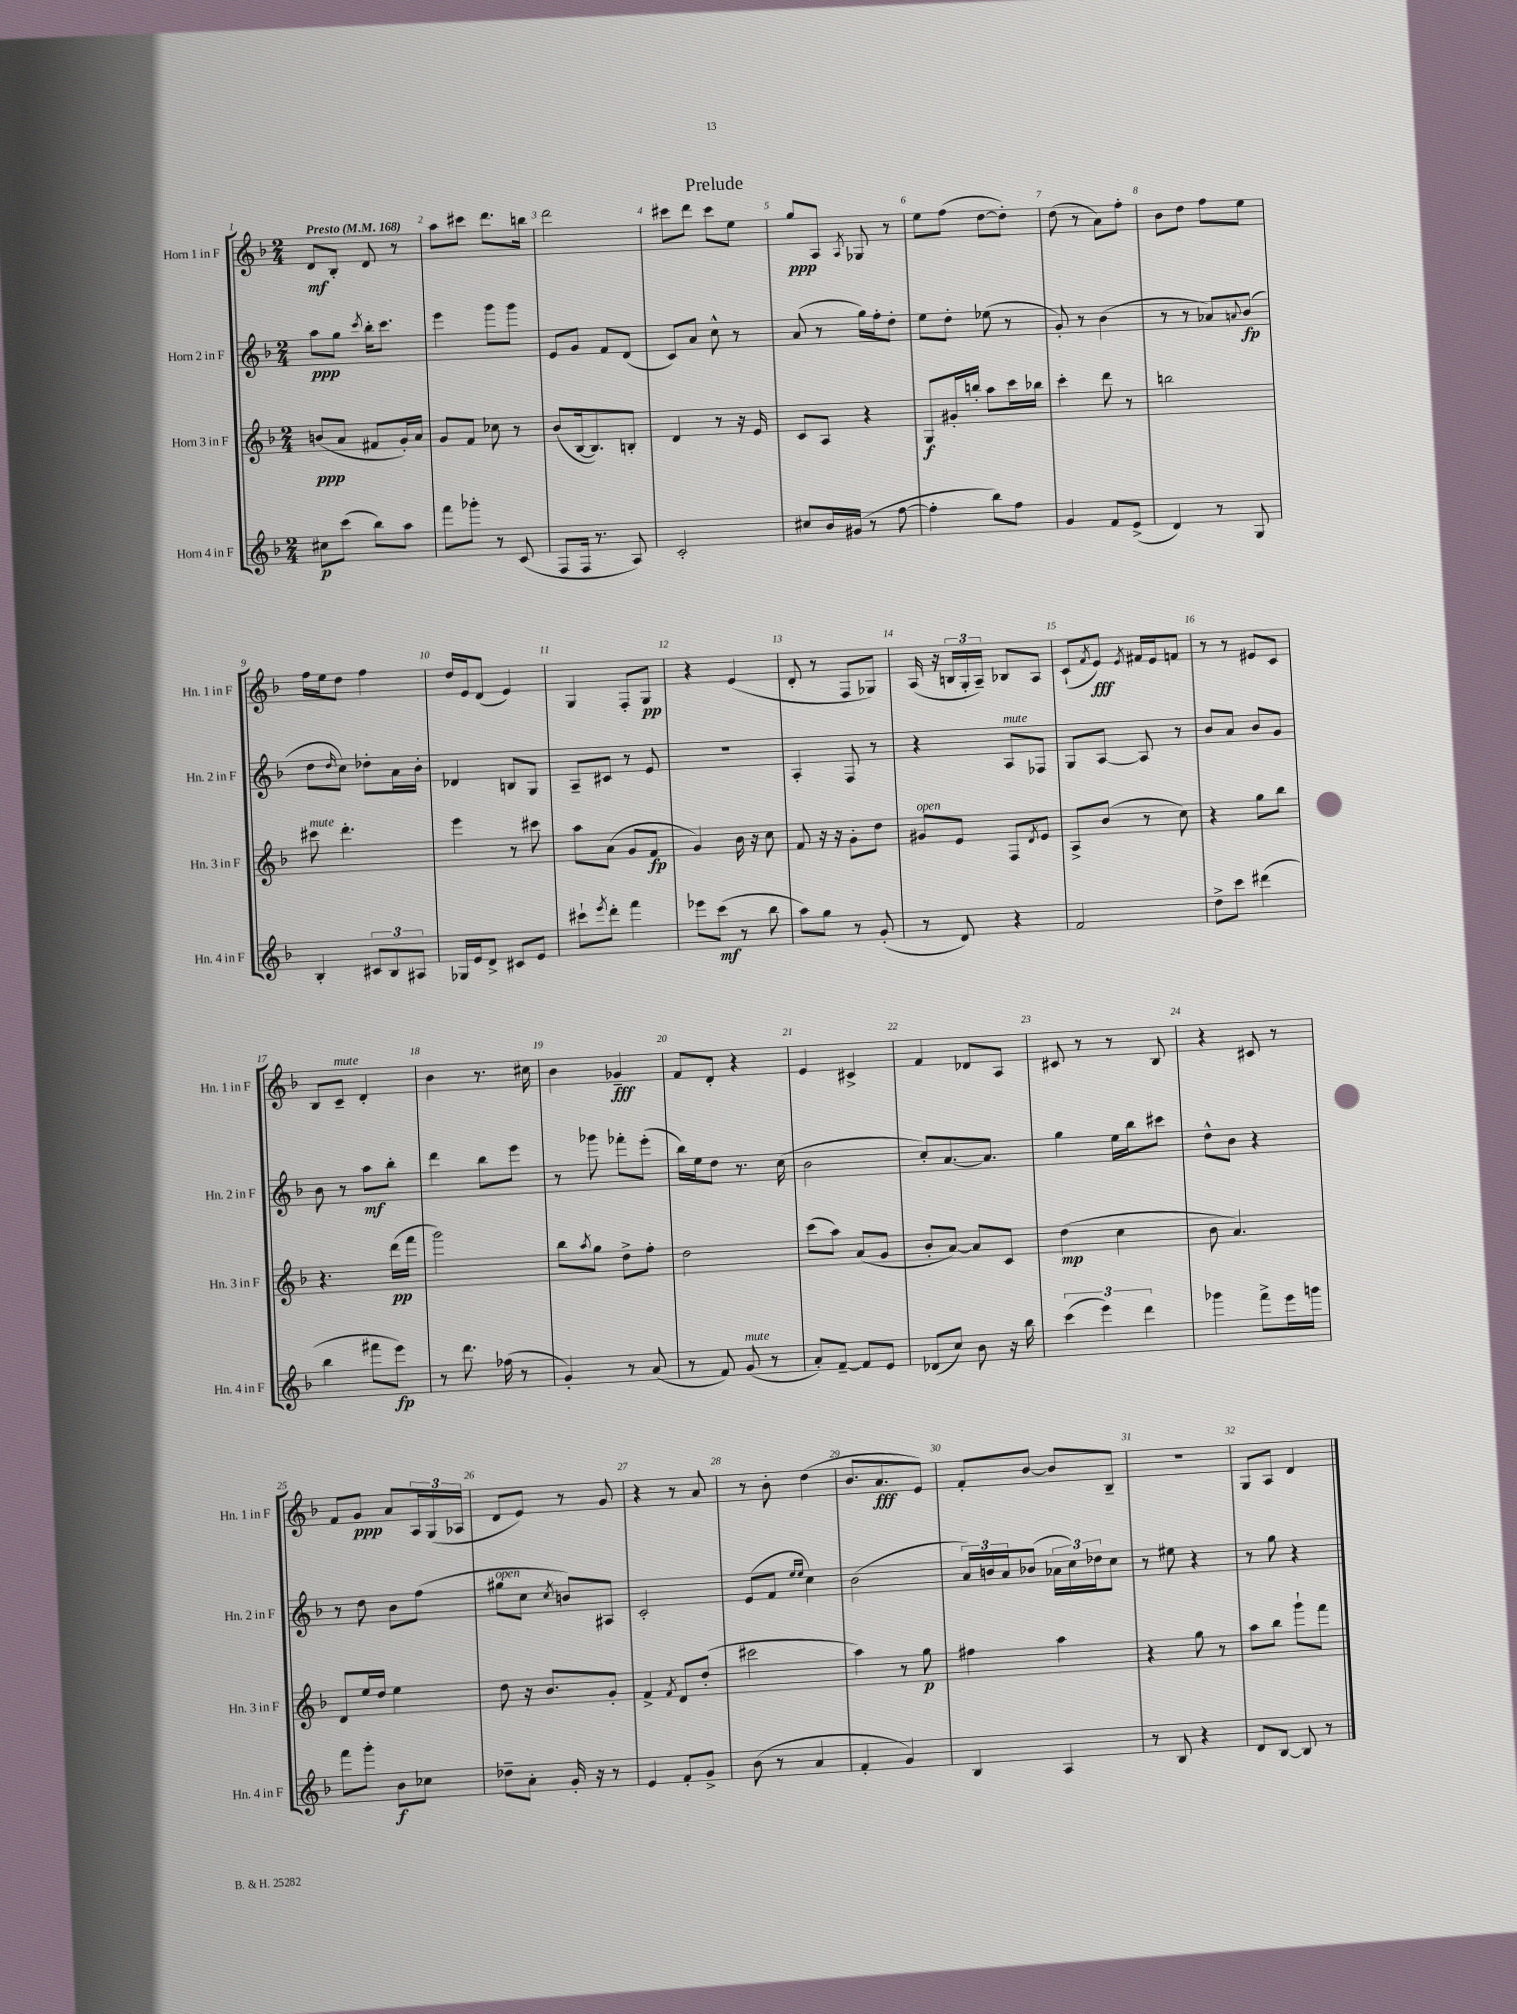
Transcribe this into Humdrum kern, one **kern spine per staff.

**kern	**dynam	**kern	**dynam	**kern	**dynam	**kern	**dynam
*part4	*part4	*part3	*part3	*part2	*part2	*part1	*part1
*staff4	*staff4	*staff3	*staff3	*staff2	*staff2	*staff1	*staff1
*I"Horn 4 in F	*	*I"Horn 3 in F	*	*I"Horn 2 in F	*	*I"Horn 1 in F	*
*I'Hn. 4 in F	*	*I'Hn. 3 in F	*	*I'Hn. 2 in F	*	*I'Hn. 1 in F	*
*clefG2	*	*clefG2	*	*clefG2	*	*clefG2	*
*k[b-]	*	*k[b-]	*	*k[b-]	*	*k[b-]	*
*M2/4	*	*M2/4	*	*M2/4	*	*M2/4	*
*MM168	*	*MM168	*	*MM168	*	*MM168	*
=1	=1	=1	=1	=1	=1	=1	=1
!	!	!	!	!	!	!LO:TX:a:B:t=Presto	!
8cc#X\L	p	(8bn/L	ppp	8aa\L	ppp	8d/L	mf
(8ccc\J	.	8a/J	.	8gg\J	.	8B-'/J	.
.	.	.	.	8qccc/	.	.	.
8bb-\L)	.	8f#X/L	.	16bb-'\KL	.	8d/	.
.	.	.	.	8.ccc\J	.	.	.
8aa\J	.	16g'/L)	.	.	.	8r	.
.	.	16a/JJ	.	.	.	.	.
=2	=2	=2	=2	=2	=2	=2	=2
8fff\L	.	8g/L	.	4eee\	.	8aa\L	.
8ggg-X'\J	.	8f/J	.	.	.	8ccc#X\J	.
8r	.	8cc-X\	.	8ggg\L	.	8.ddd\L	.
(8c/	.	8r	.	8ggg\J	.	.	.
.	.	.	.	.	.	16bbn\Jk	.
=3	=3	=3	=3	=3	=3	=3	=3
8F/L	.	(8b-/L	.	8e/L	.	2ddd\	.
16F/Jk	.	[16B-/k	.	8g/J	.	.	.
8.r	.	8.B-/])	.	.	.	.	.
.	.	.	.	8f/L	.	.	.
8A/)	.	8Bn'/J	.	(8d/J	.	.	.
=4	=4	=4	=4	=4	=4	=4	=4
2c'/	.	4d/	.	8c/L)	.	8ccc#X\L	.
.	.	.	.	8a/J	.	8ddd\J	.
.	.	8r	.	8cc^^\	.	8ccc#\L	.
.	.	16r	.	8r	.	8ee\J	.
.	.	16e/	.	.	.	.	.
=5	=5	=5	=5	=5	=5	=5	=5
8cc#X/L	.	8c/L	.	(8a/	.	8gg/L	ppp
16b-/L	.	8A/J	.	8r	.	8A/J	.
(16g#X/JJ	.	.	.	.	.	.	.
.	.	.	.	.	.	8qA/	.
8r	.	4r	.	16gg\LL)	.	8G-X/	.
.	.	.	.	16ff'\J	.	.	.
[8ff\	.	.	.	8dd'\J	.	8r	.
=6	=6	=6	=6	=6	=6	=6	=6
4ff'\]	.	8G/L	f	8ee\L	.	8ee\L	.
.	.	16g#X'/L	.	8dd'\J	.	(8ff\J	.
.	.	16bbn'/JJ	.	.	.	.	.
8bb-\L)	.	8aa\L	.	(8ee-X\	.	[8dd\L	.
8ff\J	.	16ccc\L	.	8r	.	8dd'\J])	.
.	.	16bb-X\JJ	.	.	.	.	.
=7	=7	=7	=7	=7	=7	=7	=7
4g/	.	4ccc'\	.	8g'/)	.	(8dd\	.
.	.	.	.	8r	.	8r	.
8f/L	.	8ddd\	.	(4b-\	.	8a\L)	.
(8e^/J	.	8r	.	.	.	8ff'\J	.
=8	=8	=8	=8	=8	=8	=8	=8
4d/)	.	2bbn\	.	8r	.	8b-\L	.
.	.	.	.	8r	.	8dd\J	.
8r	.	.	.	8a-X/L)	.	8ff\L	.
.	.	.	.	8qqan/	.	.	.
8G/	.	.	.	(8b-/J	fp	8ee\J	.
!!LO:LB:g=z
=9	=9	=9	=9	=9	=9	=9	=9
!	!	!LO:TX:a:i:t=mute	!	!	!	!	!
4B-'/	.	8ccc#X\	.	8dd\L	.	16ff\LL	.
.	.	.	.	.	.	16ee\J	.
.	.	.	.	16qqdd/	.	.	.
.	.	4.ddd'\	.	8cc\J)	.	8dd\J	.
12c#X/L	.	.	.	8dd-X'\L	.	4ff\	.
12B-/	.	.	.	.	.	.	.
.	.	.	.	16a\L	.	.	.
12A#X/J	.	.	.	.	.	.	.
.	.	.	.	16b-'\JJ	.	.	.
=10	=10	=10	=10	=10	=10	=10	=10
16G-X/LL	.	4eee\	.	4d-X/	.	16dd/LL	.
16e/J	.	.	.	.	.	16e/J	.
8d^/J	.	.	.	.	.	(8d/J	.
8c#X/L	.	8r	.	8Bn/L	.	4e/)	.
8e/J	.	8ccc#X\	.	8G/J	.	.	.
=11	=11	=11	=11	=11	=11	=11	=11
8ccc#X`\L	.	8aa\L	.	8A~/L	.	4G/	.
8qeee/	.	.	.	.	.	.	.
8ddd'\J	.	(8a\J	.	8c#X/J	.	.	.
4fff\	.	8g/L	.	8r	.	8F'/L	.
.	.	8f/J	fp	8e/	.	8G/J	pp
=12	=12	=12	=12	=12	=12	=12	=12
8eee-X\L	.	4g/)	.	2r	.	4r	.
(8ccc\J	mf	.	.	.	.	.	.
8r	.	16b-\	.	.	.	(4e/	.
.	.	16r	.	.	.	.	.
8bb-\	.	8cc\	.	.	.	.	.
=13	=13	=13	=13	=13	=13	=13	=13
8aa\L)	.	8f/	.	4A'/	.	8d'/	.
8gg\J	.	16r	.	.	.	8r	.
.	.	16r	.	.	.	.	.
8r	.	8g'\L	.	8F/	.	8F/L	.
(8g'/	.	8dd\J	.	8r	.	8G-X/J)	.
=14	=14	=14	=14	=14	=14	=14	=14
!	!	!LO:TX:a:i:t=open	!	!	!	!	!
8r	.	8g#X/L	.	4r	.	(16A/	.
.	.	.	.	.	.	16r	.
8d/)	.	8e/J	.	.	.	24Bn/LL	.
.	.	.	.	.	.	24G'/	.
.	.	.	.	.	.	24A~/JJ)	.
!	!	!	!	!LO:TX:a:i:t=mute	!	!	!
4r	.	8F/L	.	8A/L	.	8B-X/L	.
.	.	8qd/	.	.	.	.	.
.	.	8e/J	.	8F-X/J	.	8A/J	.
=15	=15	=15	=15	=15	=15	=15	=15
2f/	.	8A^/L	.	8G/L	.	(8c`/L	.
.	.	.	.	.	.	8qf/	.
.	.	(8b-/J	.	[8A/J	.	8e/J)	fff
.	.	.	.	.	.	8qe/	.
.	.	8r	.	8A/]	.	16f#X/LL	.
.	.	.	.	.	.	16e/J	.
.	.	8cc\)	.	8r	.	8fn/J	.
=16	=16	=16	=16	=16	=16	=16	=16
8dd^\L	.	4r	.	8b-/L	.	8r	.
8ccc\J	.	.	.	8a/J	.	8r	.
(4ddd#X\	.	8gg\L	.	8b-/L	.	8e#X/L	.
.	.	8bb-\J	.	8g/J	.	8c/J	.
!!LO:LB:g=z
=17	=17	=17	=17	=17	=17	=17	=17
4bb-\	.	4.r	.	8b-\	.	8B-/L	.
!	!	!	!	!	!	!LO:TX:a:i:t=mute	!
.	.	.	.	8r	.	8c~/J	.
8fff#X\L	.	.	.	8aa\L	mf	4d'/	.
8eee\J)	fp	(16ddd\LL	pp	8bb-'\J	.	.	.
.	.	16fff\JJ	.	.	.	.	.
=18	=18	=18	=18	=18	=18	=18	=18
8r	.	2ggg\)	.	4ddd\	.	4b-\	.
8.ddd\	.	.	.	.	.	.	.
.	.	.	.	8bb-\L	.	8.r	.
(16ff-X\	.	.	.	.	.	.	.
8r	.	.	.	8eee\J	.	.	.
.	.	.	.	.	.	16cc#X\	.
=19	=19	=19	=19	=19	=19	=19	=19
4g'/)	.	8bb-\L	.	8r	.	4b-\	.
.	.	8qaa/	.	.	.	.	.
.	.	8gg\J	.	8ggg-X\	.	.	.
8r	.	8dd^\L	.	8fff-X'\L	.	4g-X~/	fff
(8a/	.	8ff'\J	.	(8eee'\J	.	.	.
=20	=20	=20	=20	=20	=20	=20	=20
8r	.	2dd\	.	16bb-\LL)	.	8f/L	.
.	.	.	.	16ee\J	.	.	.
8f/)	.	.	.	8dd\J	.	8d'/J	.
!LO:TX:a:i:t=mute	!	!	!	!	!	!	!
(8g/	.	.	.	8.r	.	4r	.
8r	.	.	.	.	.	.	.
.	.	.	.	(16cc\	.	.	.
=21	=21	=21	=21	=21	=21	=21	=21
8a'/L)	.	(8ccc\L	.	2b-\	.	4e/	.
[8f~/J	.	8aa\J)	.	.	.	.	.
8f/L]	.	(8a/L	.	.	.	4c#X^/	.
8e/J	.	8g/J	.	.	.	.	.
=22	=22	=22	=22	=22	=22	=22	=22
(8d-X/L	.	8b-'/L	.	8cc'/L)	.	4f/	.
8cc/J)	.	[8a/J)	.	[8.a/	.	.	.
8b-\	.	8a/L]	.	.	.	8d-X/L	.
.	.	.	.	8.a/J]	.	.	.
16r	.	8c/J	.	.	.	8A/J	.
16bb-\	.	.	.	.	.	.	.
=23	=23	=23	=23	=23	=23	=23	=23
(6ccc\	.	(4dd\	mp	4gg\	.	8c#X/	.
.	.	.	.	.	.	8r	.
6eee\)	.	.	.	.	.	.	.
.	.	4cc\	.	16ee\LL	.	8r	.
.	.	.	.	16bb-\J	.	.	.
6ddd\	.	.	.	.	.	.	.
.	.	.	.	8ccc#X\J	.	8B-/	.
=24	=24	=24	=24	=24	=24	=24	=24
4ggg-X\	.	8b-\	.	8dd^^\L	.	4r	.
.	.	4.a/)	.	8b-\J	.	.	.
8fff^\L	.	.	.	4r	.	8c#X/	.
16eee\L	.	.	.	.	.	8r	.
16gggn\JJ	.	.	.	.	.	.	.
!!LO:LB:g=z
=25	=25	=25	=25	=25	=25	=25	=25
8fff\L	.	8d/L	.	8r	.	8f/L	.
8ggg'\J	.	16ee/L	.	8dd\	.	8g/J	ppp
.	.	16dd/JJ	.	.	.	.	.
8b-\L	f	4ee\	.	8b-\L	.	8a/L	.
8cc-X\J	.	.	.	(8ff\J	.	24A/L	.
.	.	.	.	.	.	(24G/	.
.	.	.	.	.	.	24A-X/JJ	.
=26	=26	=26	=26	=26	=26	=26	=26
!	!	!	!	!LO:TX:a:i:t=open	!	!	!
8dd-X~\L	.	8dd\	.	8gg#X\L	.	8d/L	.
8a'\J	.	16r	.	8cc\J	.	8e/J)	.
.	.	8.b-/L	.	.	.	.	.
.	.	.	.	8qcc/	.	.	.
16g'/	.	.	.	8bn/L)	.	8r	.
16r	.	.	.	.	.	.	.
8r	.	8g'/J	.	8A#X/J	.	8g/	.
=27	=27	=27	=27	=27	=27	=27	=27
4e/	.	4f^/	.	2c'/	.	4r	.
.	.	8qf/	.	.	.	.	.
8f'/L	.	8d/L	.	.	.	8r	.
8g^/J	.	(8dd'/J	.	.	.	8a/	.
=28	=28	=28	=28	=28	=28	=28	=28
(8b-\	.	2ccc#X\	.	(8e/L	.	8r	.
8r	.	.	.	8f/J	.	8b-'\	.
.	.	.	.	16qqee/LL	.	.	.
.	.	.	.	16qqee/JJ	.	.	.
4a/	.	.	.	4cc\)	.	(4dd\	.
=29	=29	=29	=29	=29	=29	=29	=29
4f'/	.	4aa\)	.	(2b-\	.	8.b-/L	.
.	.	.	.	.	.	8.a/	fff
4g/)	.	8r	.	.	.	.	.
.	.	8gg\	p	.	.	8e/J)	.
=30	=30	=30	=30	=30	=30	=30	=30
4B-/	.	4ff#X\	.	24a/LL)	.	8f'/L	.
.	.	.	.	24bn/	.	.	.
.	.	.	.	24a/J	.	.	.
.	.	.	.	(8b-X/J	.	[8b-/J	.
4A/	.	4aa\	.	24a-X\LL	.	8b-/L]	.
.	.	.	.	24cc\)	.	.	.
.	.	.	.	24dd-X\J	.	.	.
.	.	.	.	8cc\J	.	8B-~/J	.
=31	=31	=31	=31	=31	=31	=31	=31
8r	.	4r	.	8r	.	2r	.
8B-/	.	.	.	8ee#X\	.	.	.
4r	.	8gg\	.	4r	.	.	.
.	.	8r	.	.	.	.	.
=32	=32	=32	=32	=32	=32	=32	=32
8d/L	.	8aa\L	.	8r	.	8G/L	.
[8B-/J	.	8bb-\J	.	8gg\	.	8A/J	.
8B-/]	.	8ggg`\L	.	4r	.	4d/	.
8r	.	8fff\J	.	.	.	.	.
==	==	==	==	==	==	==	==
*-	*-	*-	*-	*-	*-	*-	*-
